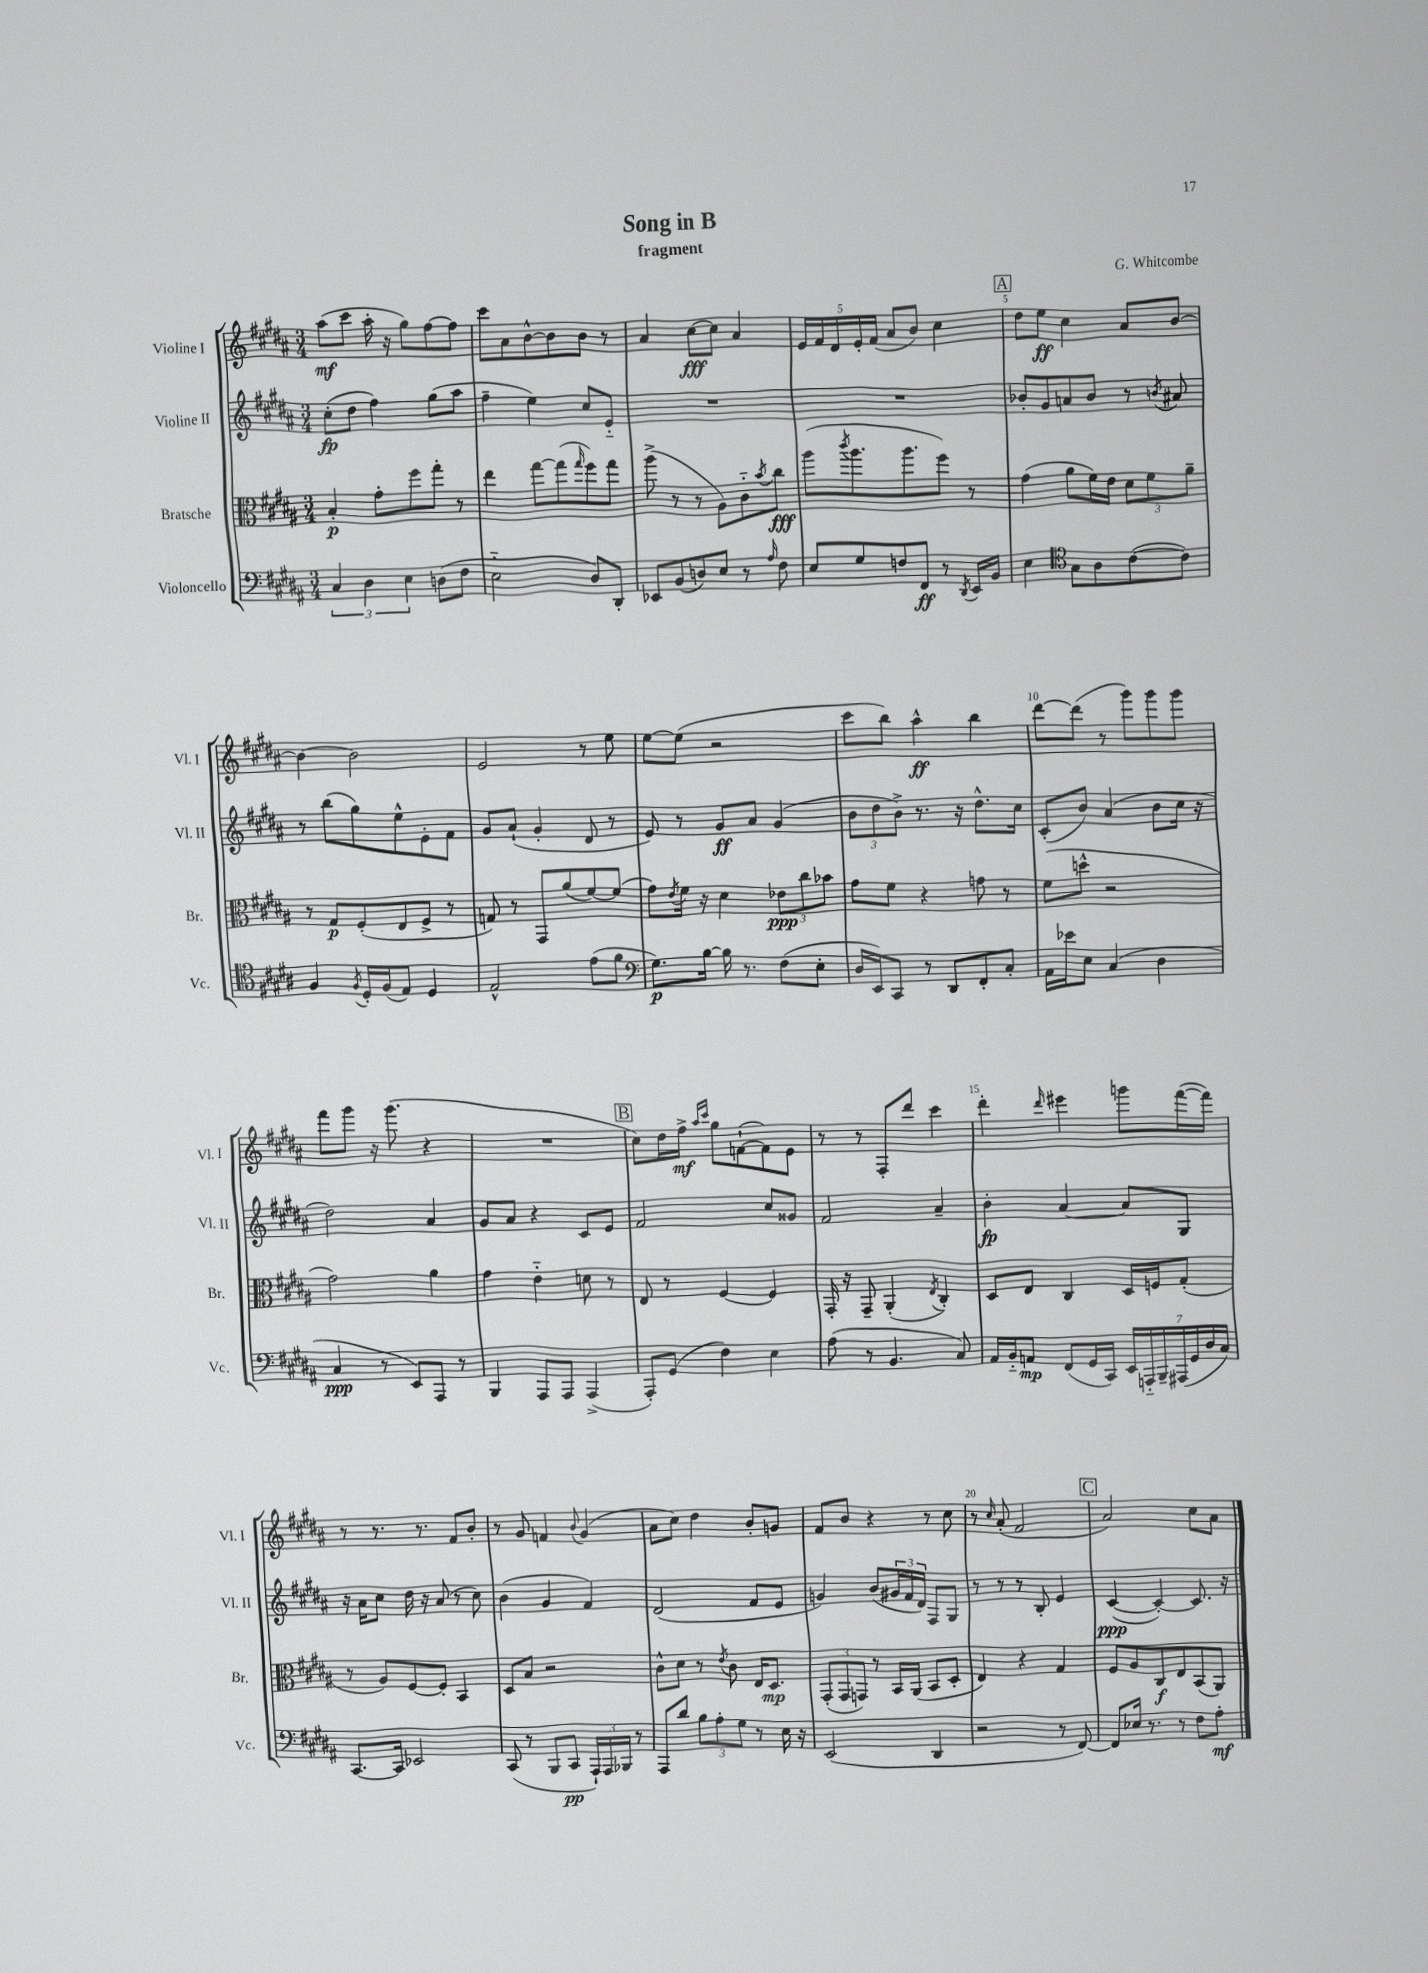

**kern	**kern	**kern	**kern
*staff4	*staff3	*staff2	*staff1
*clefF4	*clefC3	*clefG2	*clefG2
*k[f#c#g#d#a#]	*k[f#c#g#d#a#]	*k[f#c#g#d#a#]	*k[f#c#g#d#a#]
*M3/4	*M3/4	*M3/4	*M3/4
6C#	4B'	(8cc#'	(8aa#
.	.	8dd#	8ccc#
6D#	.	.	.
.	8g#'	4ff#)	16aa#'
.	.	.	16r
6E	.	.	.
.	8ff#	.	8gg#)
(8D	8gg#'	(8gg#	[8ff#
8F#	8r	8aa#	8ff#]
=	=	=	=
2E'~	4ee	4ff#~	8ccc#
.	.	.	8a#
.	[8gg#	4ee)	[8b^^
.	(8gg#]	.	8b]
.	16qqgg#	.	.
8D#)	8ff#)	8cc#	8b
8DD#'	8gg#	8e'~	8r
=	=	=	=
8EE-	(8aa#^	2.r	4a#
(8BB	8r	.	.
8D)	8r	.	[8cc#
8E	8A#)	.	8cc#]
8r	8c#'~	.	4a#
16qqA#	8qb	.	.
8F#	8cc#	.	.
=	=	=	=
8E	(8aa#	2.r	20e
.	.	.	20f#
.	.	.	20d#
.	8qccc#	.	.
8G#	8.aa#	.	.
.	.	.	20e'
.	.	.	(20f#
8F	.	.	8a#
.	8.aa#	.	.
8FF#	.	.	8b)
8r	8ff#)	.	4cc#
8qDD#	.	.	.
16EE	8r	.	.
16BB	.	.	.
=	=	=	=
4E	(4g#	8b-'	8dd#
.	.	8g#	8ee
*clefC4	*	*	*
8G#	8a#	8a	4cc#
8A#	16f#)	8b-	.
.	16e	.	.
([8c#	12d#	8r	8a#
.	12f#	.	.
.	.	8qb	.
8c#])	.	8a#	[8b
.	12a#~	.	.
=	=	=	=
4F#	8r	8r	4b_
.	8G#	(8bb	.
8qF#	.	.	.
16D#'	(8F#'	8gg#)	2b]
(16F#	.	.	.
8E)	8E	8ee^^	.
4D#	8F#^	8e'	.
.	8r	8f#	.
=	=	=	=
2E^^	8G)	8g#	2e
.	8r	(8a#`	.
.	8GG#	4g#'	.
.	(8a#	.	.
(8e	[8f#)	8d#	8r
8f#	(8f#]	8r	8ee
=	=	=	=
*clefF4	*	*	*
8.G#)	8g#)	8e)	[8ee
.	8qe	.	.
.	16f#	8r	(8ee]
[16B	16r	.	.
16B]	4d#	8g#	2r
8.r	.	.	.
.	.	8a#	.
(8F#	12e-	(4g#	.
.	12cc#	.	.
8E'	.	.	.
.	12b-	.	.
=	=	=	=
16D#	8g#	12b	8ccc#
16EE)	.	.	.
.	.	12dd#	.
8CC#	8f#	.	8bb)
.	.	12b^)	.
8r	4r	8.r	4aa#^^
8DD#	.	.	.
.	.	16r	.
8FF#'	8g	8.dd#^^	4bb
8C#'	8r	.	.
.	.	16cc#	.
=	=	=	=
16AA#	(8f#	(8c#'	[8ddd#
16e-	.	.	.
8E	8dd^^	8b)	(8ddd#]
(4C#	2r	(4a#	8r
.	.	.	8ggg#)
4D#	.	8b	8ggg#
.	.	16cc#	8ggg#
.	.	16r	.
=	=	=	=
4C#	2g#)	2dd#)	8fff#
.	.	.	8ggg#
8r	.	.	16r
.	.	.	(8.ggg#
8EE)	.	.	.
8AAA#	4a#	4a#	4r
8r	.	.	.
=	=	=	=
4BBB	4g#	8g#	2.r
.	.	8a#	.
8AAA#	4e'~	4r	.
8AAA#	.	.	.
(4AAA#^	8d	8c#	.
.	8r	8e	.
=	=	=	=
8AAA#')	8E	2f#	8cc#)
(8GG#	8r	.	16dd#
.	.	.	16ff#^
.	.	.	16qqaa#
.	.	.	16qqccc#
4F#)	[4F#	.	8gg#
.	.	.	([8f`
4E	4F#]	8cc#	8f])
.	.	8g##	8e
=	=	=	=
(8A#	16GG#'	2f#	8r
.	16r	.	.
8r	8GG#~	.	8r
4.BB	(4AA#'	.	8F#'
.	.	.	8ddd#
.	8qE	.	.
.	4C#')	4a#~	4ccc#
8C#)	.	.	.
=	=	=	=
16AA#	8D#	4b'	4ddd#'
16BB'~	.	.	.
8AA	8E	.	.
.	.	.	16qqddd#
(8FF#	4C#	[4a#	4eee#
16GG#	.	.	.
16CC#)	.	.	.
28EE	16D#	8a#]	8ggg
28AAA'~	.	.	.
.	16F	.	.
28BBB~	.	.	.
(28AAA#	.	.	.
.	(8G#'	8G#	([16fff#
28GG#	.	.	.
28D#	.	.	.
.	.	.	16fff#])
28C#)	.	.	.
=	=	=	=
[8.CC#	8r	16r	8r
.	.	16a#	.
.	8A#)	8cc#	8.r
16CC#]	.	.	.
2EE-	[8F#	16dd#	.
.	.	16r	8.r
.	8F#']	(8a#	.
.	4BB	8r	8f#
.	.	8cc#)	8b'
=	=	=	=
(8CC#	8D#	(4b	8r
8r	8B	.	8g#
8BBB	2r	4g#	4f
8CC#	.	.	.
.	.	.	8qqb
24AAA#`)	.	4f#)	(4g#
24AAA#	.	.	.
24BBB-	.	.	.
8r	.	.	.
=	=	=	=
8AAA#	8c#^^	(2d#	8a#
8d#	8d#	.	8cc#)
12B	8r	.	4dd#
12A#'	.	.	.
.	8qe	.	.
.	8c#	.	.
12G#	.	.	.
8r	16E	8f#	8b'
.	8.D#	.	.
16E	.	8e	8g
16r	.	.	.
=	=	=	=
(2EE	(12GG#'	4g)	8f#
.	12GG#	.	.
.	.	.	8b
.	12GG)	.	.
.	8r	(8b	4r
.	16BB	24g#	.
.	.	24f#	.
.	(16AA#	.	.
.	.	24d#)	.
4DD#	8BB	8F#	8r
.	8D#'	8G#	8cc#
=	=	=	=
2r	4E)	8r	8r
.	.	.	16qqcc#
.	.	8r	(8a#'
.	4r	8r	2f#
.	.	8B'	.
8r	4G#	4e	.
[8FF#)	.	.	.
=	=	=	=
8FF#]	8F#	([4c#	2a#)
16E-	8A#	.	.
8.r	.	.	.
.	8C#	4c#'_)	.
8r	8E	.	.
8F#	(8BB	8.c#]	8cc#
8A#'	8AA#)	.	8a#
.	.	16r	.
==	==	==	==
*-	*-	*-	*-
